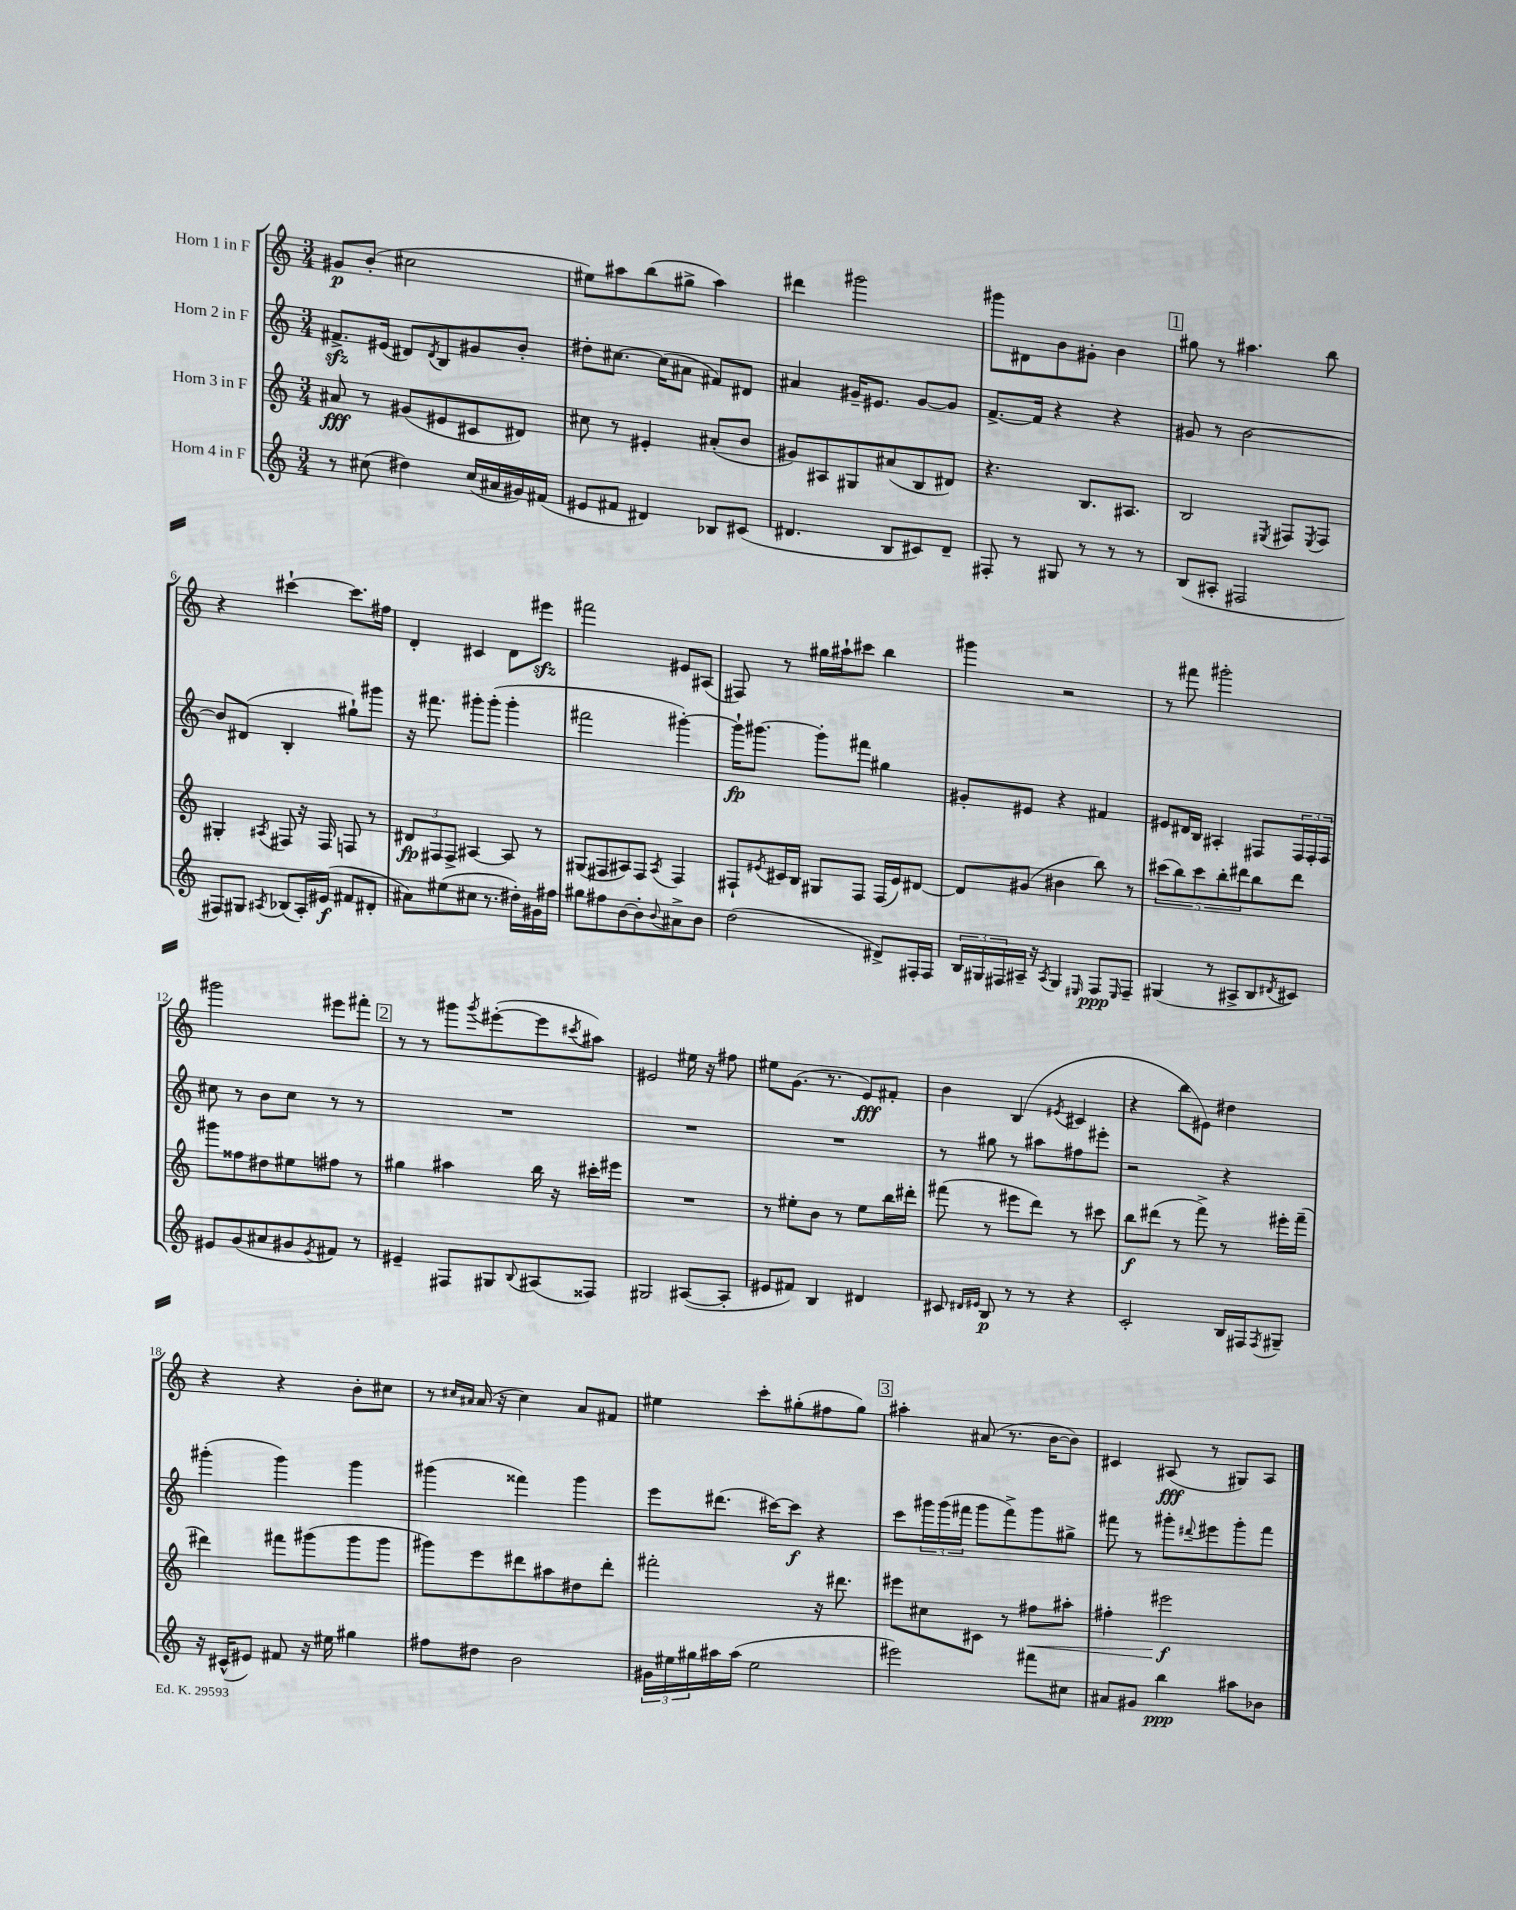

**kern	**dynam	**kern	**dynam	**kern	**dynam	**kern	**dynam
*part4	*part4	*part3	*part3	*part2	*part2	*part1	*part1
*staff4	*staff4	*staff3	*staff3	*staff2	*staff2	*staff1	*staff1
*I"Horn 4 in F	*	*I"Horn 3 in F	*	*I"Horn 2 in F	*	*I"Horn 1 in F	*
*clefG2	*	*clefG2	*	*clefG2	*	*clefG2	*
*k[]	*	*k[]	*	*k[]	*	*k[]	*
*M3/4	*	*M3/4	*	*M3/4	*	*M3/4	*
=1	=1	=1	=1	=1	=1	=1	=1
8r	.	8a#X/	fff	8.f#Xzz^/L	.	8g#X/L	p
(8cc#X\	.	8r	.	.	.	(8b'/J	.
.	.	.	.	(16e#X/Jk	.	.	.
4dd#X\)	.	(8g#X/L	.	8d#X/L)	.	2cc#X\	.
.	.	.	.	8qd#/	.	.	.
.	.	8e#X/	.	8B/	.	.	.
(16cc#/LL	.	8c#X/	.	8g#X/	.	.	.
16a#X/	.	.	.	.	.	.	.
16g#X/)	.	8d#X/J)	.	8b'/J	.	.	.
(16f#X/JJ	.	.	.	.	.	.	.
=2	=2	=2	=2	=2	=2	=2	=2
8e#X/L	.	8cc#X\	.	8dd#X'\L	.	8ee#X\L)	.
8f#X/J	.	8r	.	[8.cc#X\J	.	8aa#X\	.
4d#X/)	.	4e#X'/	.	.	.	(8bb\	.
.	.	.	.	(16cc#\KL]	.	.	.
.	.	.	.	8a#X\J	.	8gg#X^\J	.
8B-X/L	.	(8a#X'/L	.	8f#X/L)	.	4aa#\)	.
(8c#X/J	.	8b/J	.	8d#X/J	.	.	.
=3	=3	=3	=3	=3	=3	=3	=3
4.d#X/	.	8g#X/L)	.	4a#X/	.	4ddd#X\	.
.	.	8A#X/	.	.	.	.	.
.	.	8G#X/	.	16g#X~/KL	.	2ggg#X\	.
.	.	.	.	8.e#X/J	.	.	.
8B/L	.	(8a#X/	.	.	.	.	.
8c#X/)	.	8B/	.	[8g#/L	.	.	.
8d#~/J	.	8d#X/J)	.	8g#/J]	.	.	.
=4	=4	=4	=4	=4	=4	=4	=4
8F#X'/	.	4.r	.	[8.f^/L	.	8ggg#X\L	.
8r	.	.	.	.	.	8d#X\	.
.	.	.	.	16f/Jk]	.	.	.
8G#X/	.	.	.	4r	.	8b\	.
8r	.	8.B/L	.	.	.	8g#X'\J	.
8r	.	.	.	4r	.	4b\	.
.	.	8.A#X/J	.	.	.	.	.
8r	.	.	.	.	.	.	.
!!LO:REH:place=s1:t=1
=5	=5	=5	=5	=5	=5	=5	=5
(8B/L	.	2B/	.	8g#X/	.	8gg#X\	.
8A#X'/J	.	.	.	8r	.	8r	.
2F#X/	.	.	.	[2b\	.	4.aa#X\	.
.	.	8qE#X/	.	.	.	.	.
.	.	8F#X/L	.	.	.	.	.
.	.	8qE#/	.	.	.	.	.
.	.	8F#/J	.	.	.	8bb\	.
!!LO:LB:g=z
=6	=6	=6	=6	=6	=6	=6	=6
8F#X/L)	.	4G#X'/	.	8b/L]	.	4r	.
8G#X/J	.	.	.	(8d#X/J	.	.	.
8qA#X/	.	8qA#X/	.	.	.	.	.
(8B-X/L	.	8F#X/	.	4B'/	.	[4ccc#X`\	.
16A#'/L)	.	16r	.	.	.	.	.
(16e#X/JJ	f	16F#/	.	.	.	.	.
8f#X/L	.	8Fn/	.	8gg#X`\L)	.	8.ccc#\L]	.
8d#X'/J	.	8r	.	8ggg#X\J	.	.	.
.	.	.	.	.	.	16ff#X\Jk	.
=7	=7	=7	=7	=7	=7	=7	=7
8a#X\L)	.	12d#X/L	fp	16r	.	4d'/	.
.	.	.	.	8.fff#X\	.	.	.
.	.	12F#X/	.	.	.	.	.
(8ee#X\	.	.	.	.	.	.	.
.	.	12F#^/J	.	.	.	.	.
8cc#X\J	.	[4A#X/	.	8ggg#X'\L	.	4c#X/	.
8.r	.	.	.	(8ggg#'\J	.	.	.
.	.	8A#/]	.	4ggg#'\	.	8d\L	.
16dd#X'\LL)	.	.	.	.	.	.	.
16g#X\	.	8r	.	.	.	8eee#Xzz\J	.
16ff#X\JJ	.	.	.	.	.	.	.
=8	=8	=8	=8	=8	=8	=8	=8
8gg#X\L	.	(8G#X/L	.	2fff#X\	.	2fff#X\	.
8ff#X\	.	8F#X/	.	.	.	.	.
[8b\	.	8A#X/)	.	.	.	.	.
8b'\]	.	8F#/J	.	.	.	.	.
8qqb/	.	8qA#/	.	.	.	.	.
8a#X^\	.	4F#/	.	[4ggg#X'\)	.	8e#X/L	.
8b\J	.	.	.	.	.	(8A#X/J	.
=9	=9	=9	=9	=9	=9	=9	=9
(2dd\	.	8F#X`/L	.	16ggg#`\KL]	fp	8F#X/)	.
.	.	.	.	[8.ggg#X\J	.	.	.
.	.	8qe#X/	.	.	.	.	.
.	.	16c#X/L	.	.	.	8r	.
.	.	16B/JJ	.	.	.	.	.
.	.	8G#X/L	.	8ggg#'\L]	.	16gg#X\LL	.
.	.	.	.	.	.	16aa#X`\J	.
.	.	8F#/J	.	8fff#X\J	.	8ccc#X\J	.
8d#X^/L)	.	(16F#/LL	.	4gg#X\	.	4bb\	.
.	.	16e#/J)	.	.	.	.	.
16F#X'/L	.	[8d#X/J	.	.	.	.	.
16F#/JJ	.	.	.	.	.	.	.
=10	=10	=10	=10	=10	=10	=10	=10
24B/LL	.	8d#/L]	.	8g#X'/L	.	4ggg#X\	.
24G#X/	.	.	.	.	.	.	.
24F#X/	.	.	.	.	.	.	.
16A#X~/JJ	.	(8g#X/J	.	8e#X/J	.	.	.
16r	.	.	.	.	.	.	.
8qA#/	.	.	.	.	.	.	.
4G#/	.	4b#X\	.	4r	.	2r	.
16qqE#X/	.	.	.	.	.	.	.
8F#/L	ppp	8bb\)	.	4f#X/	.	.	.
16qqE#/	.	.	.	.	.	.	.
8F#~/J	.	8r	.	.	.	.	.
=11	=11	=11	=11	=11	=11	=11	=11
(4G#X/	.	(10ccc#X\L	.	8e#X/L	.	8r	.
.	.	10bb\)	.	.	.	.	.
.	.	.	.	16d#X/L	.	8fff#X\	.
.	.	.	.	16B/JJ	.	.	.
.	.	10ccc#\	.	.	.	.	.
8r	.	.	.	4A#X'/	.	2ggg#X'\	.
.	.	10bb'\	.	.	.	.	.
8A#X^/L	.	.	.	.	.	.	.
.	.	10ddd#X\	.	.	.	.	.
8B/	.	8bb\	.	8F#X/L	.	.	.
8qd#X/	.	.	.	.	.	.	.
8c#X/J)	.	8ddd#\J	.	24F#/L	.	.	.
.	.	.	.	24F#'/	.	.	.
.	.	.	.	24F#/JJ	.	.	.
!!LO:LB:g=z
=12	=12	=12	=12	=12	=12	=12	=12
8e#X/L	.	8ggg#X\L	.	8cc#X\	.	2ggg#X\	.
(8g/	.	8ff##X\	.	8r	.	.	.
8a#X/	.	8dd#X\	.	8b\L	.	.	.
8g#X/	.	8ee#X\	.	8cc#\J	.	.	.
8qe#/	.	.	.	.	.	.	.
8f#X/J)	.	8ff#X\J	.	8r	.	8eee#X\L	.
8r	.	8r	.	8r	.	8fff#X'\J	.
!!LO:REH:place=s1:t=2
=13	=13	=13	=13	=13	=13	=13	=13
4e#X~/	.	4gg#X\	.	2.r	.	8r	.
.	.	.	.	.	.	8r	.
8F#X/L	.	4aa#X\	.	.	.	8ggg#X\L	.
.	.	.	.	.	.	8qggg#/	.
8G#X/	.	.	.	.	.	([8eee#X'\	.
8qqB/	.	.	.	.	.	.	.
(8A#X/	.	16bb\	.	.	.	8eee#\]	.
.	.	16r	.	.	.	.	.
.	.	.	.	.	.	8qccc#X/	.
8F##X/J)	.	16ccc#X'\LL	.	.	.	8aa#X\J)	.
.	.	16eee#X\JJ	.	.	.	.	.
=14	=14	=14	=14	=14	=14	=14	=14
2G#X/	.	2.r	.	2.r	.	2e#X/	.
([8A#X/L	.	.	.	.	.	16ee#X\	.
.	.	.	.	.	.	16r	.
8A#'/J]	.	.	.	.	.	8ff#X\	.
=15	=15	=15	=15	=15	=15	=15	=15
8e#X/L	.	8r	.	2.r	.	8ee#X\L	.
8f#X/J)	.	8ee#X'\L	.	.	.	(8.g\J	.
4B/	.	8b\J	.	.	.	.	.
.	.	.	.	.	.	8.r	.
.	.	8r	.	.	.	.	.
4d#X/	.	8ee#\L	.	.	.	8e/L)	fff
.	.	16bb\L	.	.	.	8f#X'/J	.
.	.	16ddd#X'\JJ	.	.	.	.	.
=16	=16	=16	=16	=16	=16	=16	=16
8c#X/	.	(8fff#X\	.	8r	.	4b\	.
16qqd#X/LL	.	.	.	.	.	.	.
16qqe#X/JJ	.	.	.	.	.	.	.
8B/	p	8r	.	8gg#X\	.	.	.
8r	.	8eee#X\L	.	8r	.	(4B/	.
8r	.	8ddd\J)	.	8aa#X\L	.	.	.
.	.	.	.	.	.	8qe#X/	.
4r	.	8r	.	8ff#X\	.	4c#X/	.
.	.	8ccc#X\	.	8eee#X'\J	.	.	.
=17	=17	=17	=17	=17	=17	=17	=17
2c'/	.	8bb\L	f	2r	.	4r	.
.	.	(8ddd#X\J	.	.	.	.	.
.	.	8r	.	.	.	8bb\L	.
.	.	8fff^\)	.	.	.	8e#X\J)	.
16B/LL	.	8r	.	4r	.	4dd#X\	.
16F#X/J	.	.	.	.	.	.	.
8qF#/	.	.	.	.	.	.	.
8G#X~/J	.	16eee#X'\LL	.	.	.	.	.
.	.	(16fff~\JJ	.	.	.	.	.
!!LO:LB:g=z
=18	=18	=18	=18	=18	=18	=18	=18
16r	.	4ddd#X\)	.	(4ggg#X'\	.	4r	.
(16c#X^^/KL	.	.	.	.	.	.	.
8e#X/J)	.	.	.	.	.	.	.
8f#X/	.	8fff#X\L	.	4ggg#\)	.	4r	.
16r	.	(8ggg#X\	.	.	.	.	.
16ee#X\	.	.	.	.	.	.	.
4gg#X\	.	8ggg#\	.	4ggg#\	.	8b'\L	.
.	.	8ggg#\J	.	.	.	8cc#X\J	.
=19	=19	=19	=19	=19	=19	=19	=19
8ff#X\L	.	8ggg#X\L)	.	(4ggg#X\	.	8r	.
.	.	.	.	.	.	16qqcc#X/LL	.
.	.	.	.	.	.	16qqa#X/JJ	.
8dd#X\J	.	8eee\	.	.	.	(16a#/	.
.	.	.	.	.	.	16r	.
2b\	.	8ddd#X\	.	4fff##X\)	.	4cc#\)	.
.	.	8aa#X\	.	.	.	.	.
.	.	8dd#X\	.	4ggg#\	.	8a#/L	.
.	.	8ddd#'\J	.	.	.	8f#X/J	.
=20	=20	=20	=20	=20	=20	=20	=20
24g#X\LL	.	2fff#X'\	.	8eee\L	.	4ee#X\	.
24ee#X\	.	.	.	.	.	.	.
24gg#X\	.	.	.	.	.	.	.
16aa#X\	.	.	.	(8.ddd#X\J	.	.	.
(16aa#\JJ	.	.	.	.	.	.	.
2ee#\	.	.	.	.	.	8ccc'\L	.
.	.	.	.	[16ccc#X\KL)	.	.	.
.	.	.	.	8ccc#\J]	f	(8gg#X'\	.
.	.	16r	.	4r	.	8ff#X\	.
.	.	8.ddd#X\	.	.	.	.	.
.	.	.	.	.	.	8gg#\J)	.
!!LO:REH:place=s1:t=3
=21	=21	=21	=21	=21	=21	=21	=21
2eee#X\)	.	8eee#X\L	.	8ccc\L	.	4aa#X'\	.
.	.	8cc#X\	.	24ggg#X\L	.	.	.
.	.	.	.	(24ggg#\	.	.	.
.	.	.	.	24fff#X\JJ	.	.	.
.	.	8c#X\J	.	8ggg#\L	.	(8a#X/	.
.	.	8r	.	8fff#^\)	.	8.r	.
!	!	!	!LO:HP:b	!	!	!	!
8fff#X\L	.	8ff#X\L	<	8ggg#\	.	.	.
.	.	.	.	.	.	[16b\KL	.
8cc#X\J	.	8aa#X'\J	.	8gg#X^\J	.	8b\J])	.
=22	=22	=22	=22	=22	=22	=22	=22
8a#X/L	.	4ff#X'\	.	8fff#X\	.	4c#X/	.
8g#X/J	.	.	.	8r	.	.	.
4bb\	ppp	2eee#X\	f	8ggg#X'\L	.	(8A#X/	fff
.	.	.	.	8qqddd#X/	.	.	.
.	.	.	.	8eee#X\	.	8r	.
8aa#X\L	.	.	.	8ggg#'\	.	8G#X/L)	.
8b-X\J	.	.	.	8fff#\J	.	8A#/J	.
.	.	.	[	.	.	.	.
==	==	==	==	==	==	==	==
*-	*-	*-	*-	*-	*-	*-	*-
